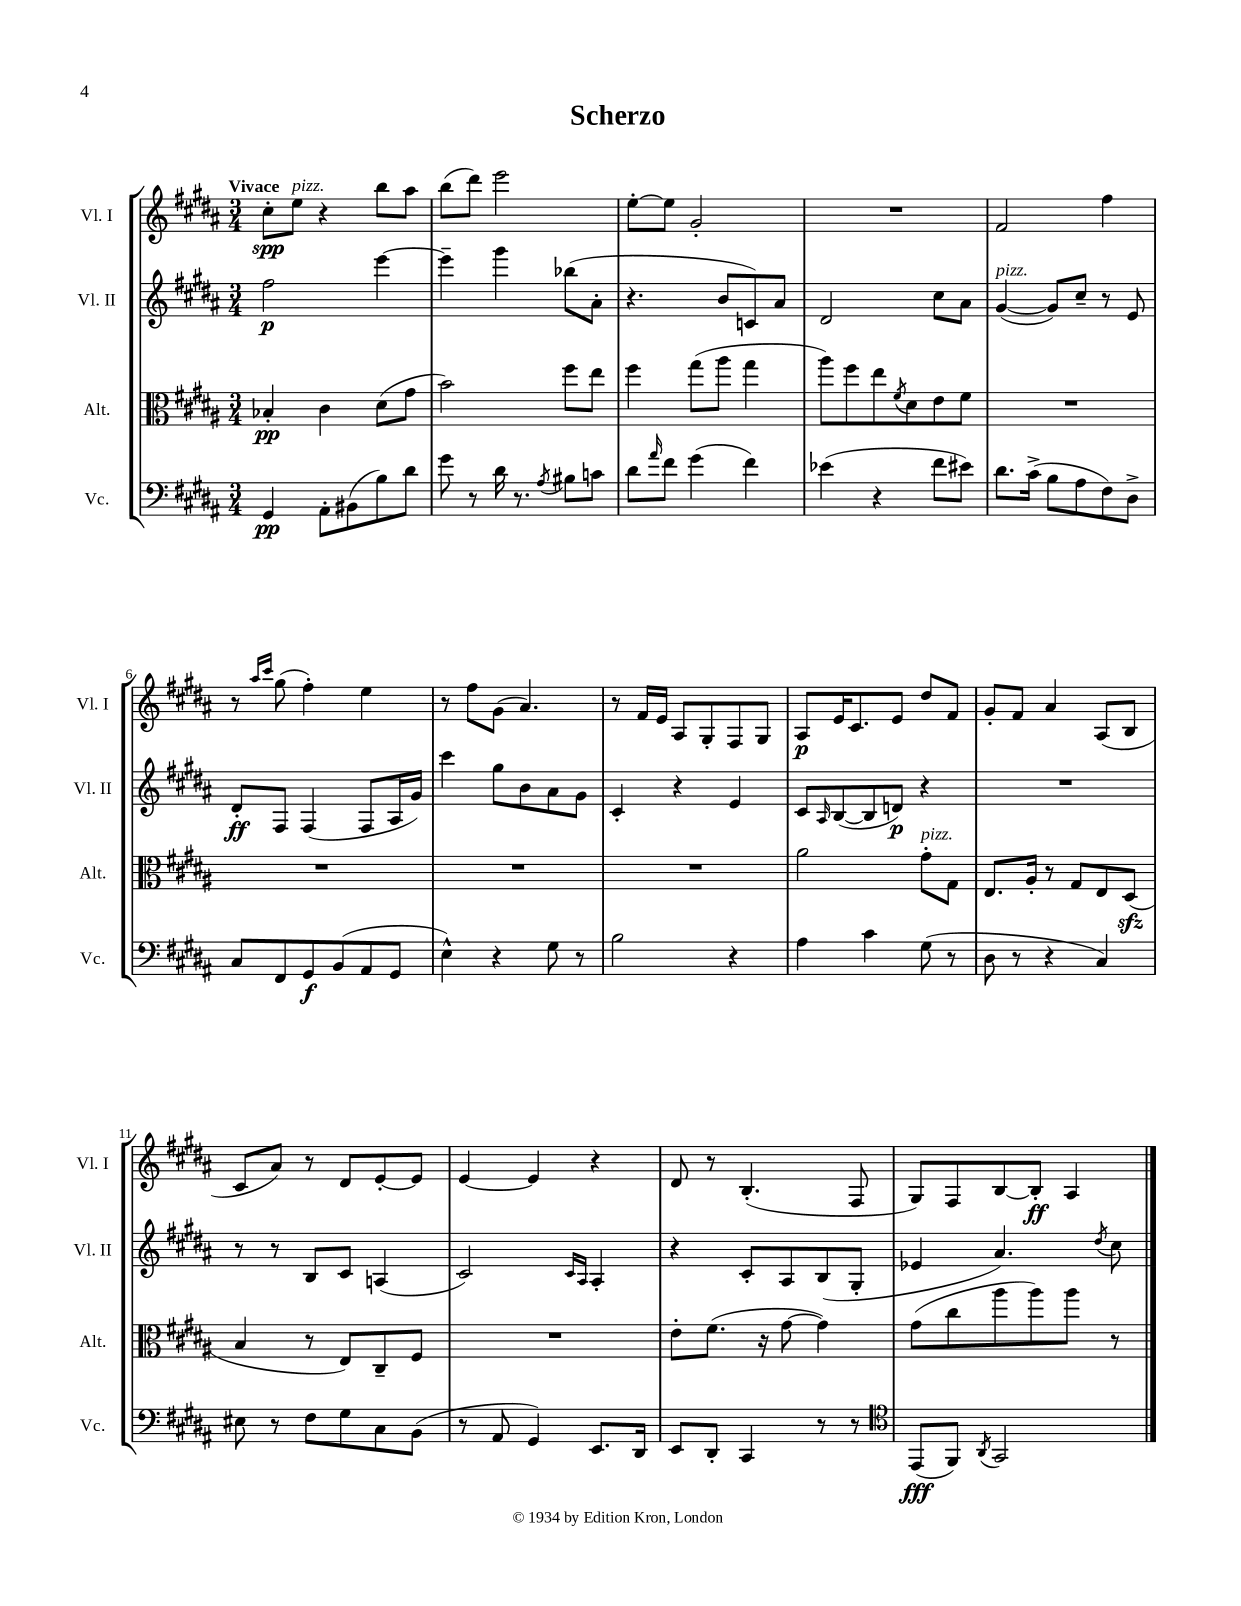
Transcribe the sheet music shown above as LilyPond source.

\header { title = "Scherzo" }
<<
\new StaffGroup <<
\new Staff = "s0" \with { instrumentName = "Vl. I" shortInstrumentName = "Vl. I" } {
    \clef treble \key b \major \numericTimeSignature \time 3/4 \tempo "Vivace"
    cis''8-.\spp e''8^\markup { \italic "pizz." } r4 b''8 ais''8 |
    b''8( dis'''8) e'''2 |
    e''8~-. e''8 gis'2-. |
    R2. |
    fis'2 fis''4 |
    r8 \grace { ais''16 cis'''16 } gis''8( fis''4-.) e''4 |
    r8 fis''8 gis'8( ais'4.) |
    r8 fis'16 e'16 ais8 gis8-. fis8 gis8 |
    ais8\p e'16 cis'8. e'8 dis''8 fis'8 |
    gis'8-. fis'8 ais'4 ais8( b8 |
    cis'8 ais'8) r8 dis'8 e'8~-. e'8 |
    e'4~ e'4 r4 |
    dis'8 r8 b4.-.( fis8 |
    gis8) fis8 b8~ b8-.\ff ais4 \bar "|." |
}
\new Staff = "s1" \with { instrumentName = "Vl. II" shortInstrumentName = "Vl. II" } {
    \clef treble \key b \major \numericTimeSignature \time 3/4
    fis''2\p e'''4~ |
    e'''4-- gis'''4 bes''8( ais'8-. |
    r4. b'8 c'8) ais'8 |
    dis'2 cis''8 ais'8 |
    gis'4~^\markup { \italic "pizz." }( gis'8) cis''8-- r8 e'8 |
    dis'8-.\ff fis8 fis4( fis8 ais16 gis'16) |
    cis'''4 gis''8 b'8 ais'8 gis'8 |
    cis'4-. r4 e'4 |
    cis'8 \grace { ais16 } b8~( b8 d'8\p) r4 |
    R2. |
    r8 r8 b8 cis'8 a4( |
    cis'2) \grace { cis'16 ais16 } ais4-. |
    r4 cis'8-. ais8 b8( gis8-. |
    ees'4 ais'4.) \acciaccatura { dis''8 } cis''8 \bar "|." |
}
\new Staff = "s2" \with { instrumentName = "Alt." shortInstrumentName = "Alt." } {
    \clef alto \key b \major \numericTimeSignature \time 3/4
    bes4-.\pp cis'4 dis'8( gis'8 |
    b'2) fis''8 e''8 |
    fis''4 gis''8( ais''8 gis''4 |
    ais''8) fis''8 e''8 \acciaccatura { fis'8 } dis'8 e'8 fis'8 |
    R2. |
    R2. |
    R2. |
    R2. |
    ais'2 gis'8-.^\markup { \italic "pizz." } gis8 |
    e8. ais16-. r8 gis8 e8 dis8\sfz( |
    b4 r8 e8) cis8-- fis8 |
    R2. |
    e'8-. fis'8.( r16 gis'8~ gis'4) |
    gis'8( cis''8 ais''8 ais''8) ais''8 r8 \bar "|." |
}
\new Staff = "s3" \with { instrumentName = "Vc." shortInstrumentName = "Vc." } {
    \clef bass \key b \major \numericTimeSignature \time 3/4
    gis,4\pp ais,8-. bis,8( b8) dis'8 |
    gis'8 r8 dis'16 r8. \acciaccatura { ais8 } bis8 c'8 |
    dis'8 \grace { ais'16 } fis'8 gis'4( fis'4) |
    ees'4( r4 fis'8 eis'8) |
    dis'8. cis'16->( b8 ais8 fis8) dis8-> |
    cis8 fis,8 gis,8\f b,8( ais,8 gis,8 |
    e4-^) r4 gis8 r8 |
    b2 r4 |
    ais4 cis'4 gis8( r8 |
    dis8 r8 r4 cis4) |
    eis8 r8 fis8 gis8 cis8 b,8( |
    r8 ais,8 gis,4) e,8. dis,16 |
    e,8 dis,8-. cis,4 r8 r8 |
    \clef tenor e,8\fff( fis,8) \acciaccatura { ais,8 } gis,2 \bar "|." |
}
>>
>>
